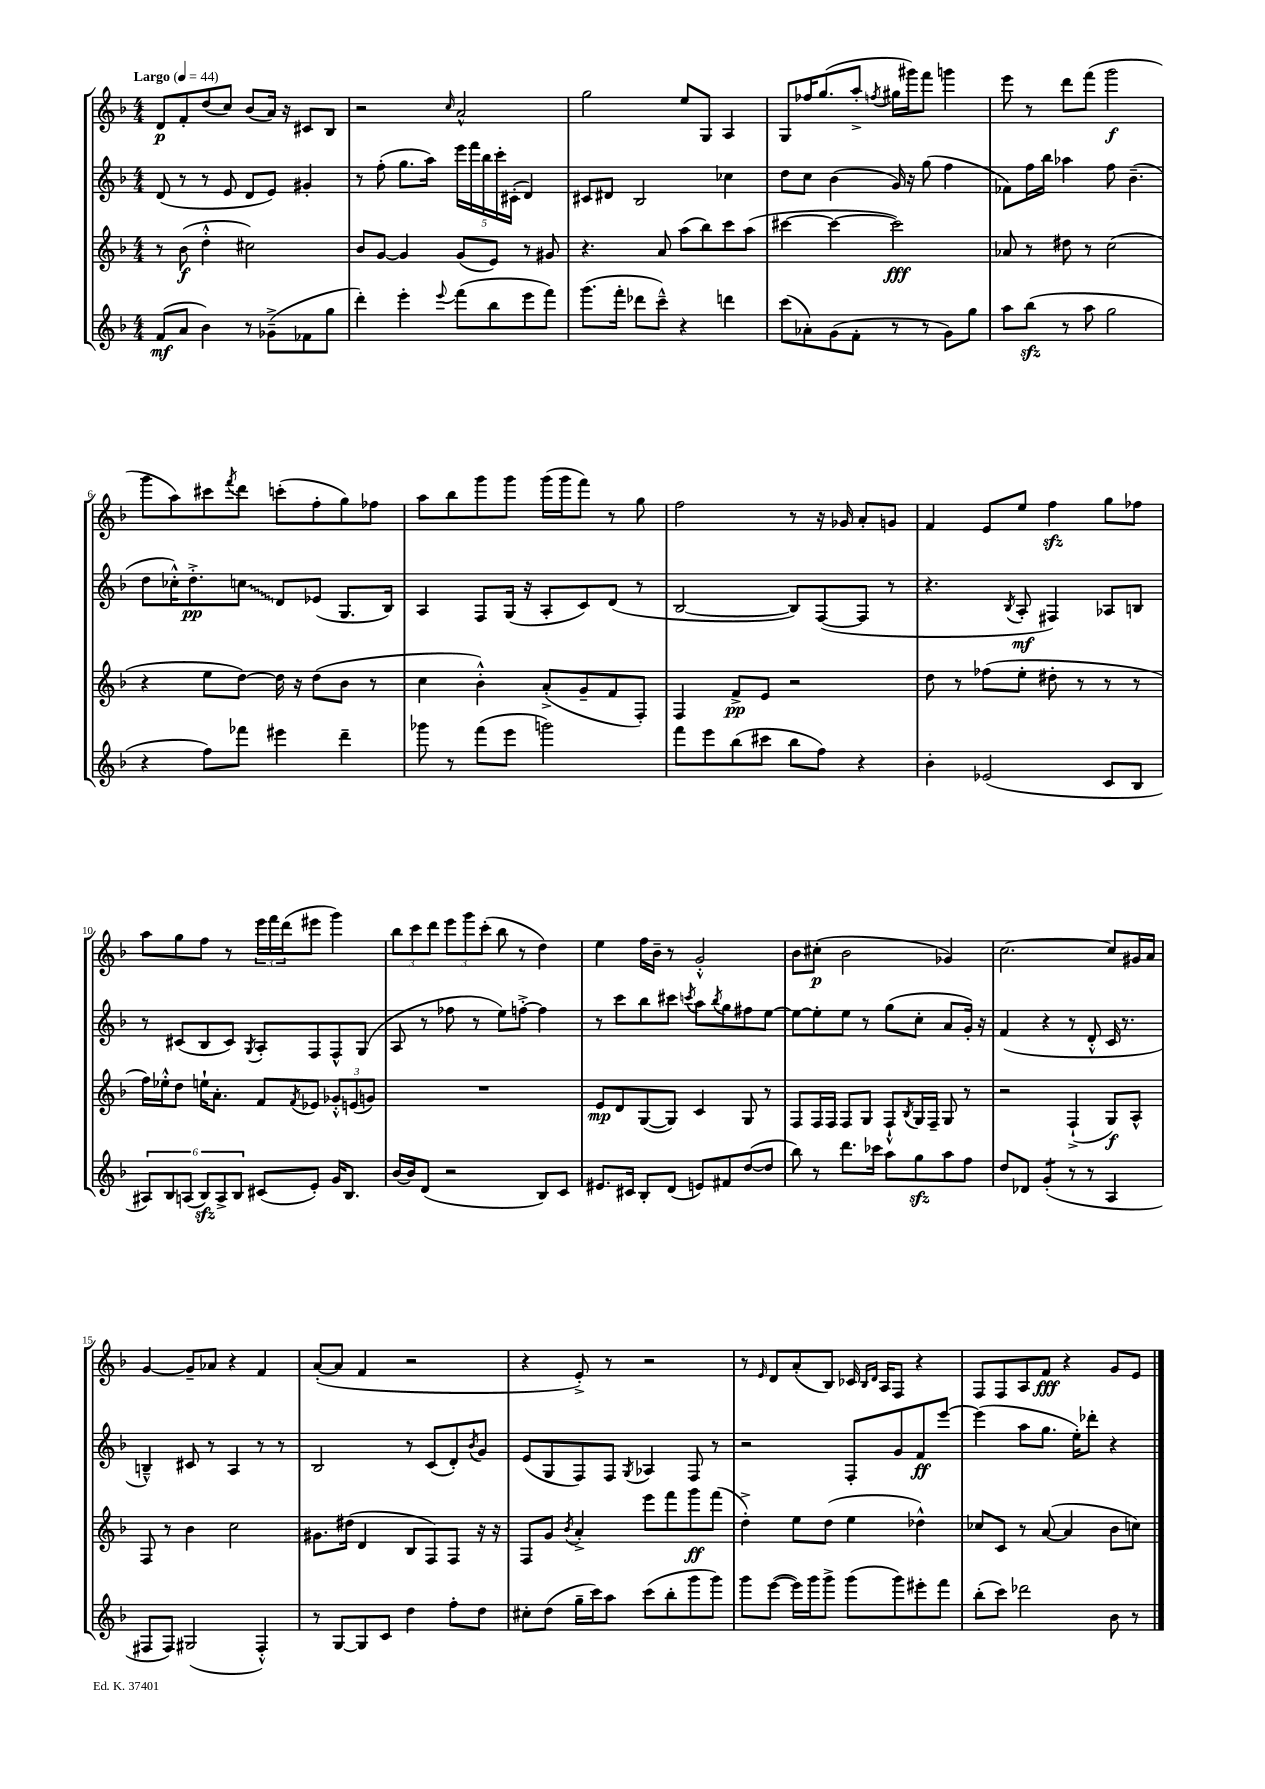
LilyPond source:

<<
\new StaffGroup <<
\new Staff = "s0" {
    \clef treble \key f \major \numericTimeSignature \time 4/4 \tempo "Largo" 4 = 44
    d'8\p f'8-. d''8( c''8) bes'8( a'16) r16 cis'8 bes8 |
    r2 \grace { c''16 } a'2-^ |
    g''2 e''8 g8 a4 |
    g8 fes''16 g''8.( a''8-.-> \acciaccatura { f''8 } gis''16 gis'''16) f'''8 g'''4 |
    e'''8 r8 d'''8 f'''8( g'''2\f |
    g'''8 a''8) cis'''8 \acciaccatura { f'''8 } d'''8 c'''8-.( f''8-. g''8) fes''8 |
    a''8 bes''8 g'''8 g'''8 g'''16( g'''16 f'''8) r8 g''8 |
    f''2 r8 r16 ges'16 a'8-. g'8 |
    f'4 e'8 e''8 f''4\sfz g''8 fes''8 |
    a''8 g''8 f''8 r8 \tuplet 3/2 { e'''16 f'''16 d'''16( } eis'''8 g'''4) |
    \tuplet 3/2 { bes''8 c'''8 d'''8 } \tuplet 3/2 { e'''8 g'''8 c'''8-.( } bes''8 r8 d''4) |
    e''4 f''16 bes'16-- r8 g'2-.-^ |
    bes'8 cis''8-.\p( bes'2 ges'4) |
    c''2.~ c''8 gis'16 a'16 |
    g'4~ g'8-- aes'8 r4 f'4 |
    a'8~-.( a'8 f'4 r2 |
    r4 e'8-.->) r8 r2 |
    r8 \grace { e'16 } d'8 a'8-.( bes8) ces'16 \grace { bes16 d'16 } a16 f8 r4 |
    f8 f8 a8 f'8\fff r4 g'8 e'8 \bar "|." |
}
\new Staff = "s1" {
    \clef treble \key f \major \numericTimeSignature \time 4/4
    d'8( r8 r8 e'8 d'8 e'8) gis'4-. |
    r8 f''8-.( g''8. a''16) \tuplet 5/4 { e'''16 f'''16 bes''16 c'''16-. cis'16-.( } d'4) |
    cis'8 dis'8 bes2 ces''4 |
    d''8 c''8 bes'4( g'16) r16 g''8( f''4 |
    fes'8) f''16 bes''16 aes''4 f''8 bes'4.--( |
    d''8 ces''16-.-^) d''8.-.->\pp \once \override Glissando.style = #'zigzag c''8\glissando d'8 ees'8( g8. bes16) |
    a4 f8 g16( r16 a8-. c'8) d'8( r8 |
    bes2~ bes8) f8~( f8 r8 |
    r4. \acciaccatura { bes8 } a8-.\mf fis4) aes8 b8 |
    r8 cis'8( bes8 cis'8) \acciaccatura { g8 } a8-. f8 f8-^ g8( |
    a8 r8 fes''8 r8 e''8) f''8~-.-> f''4 |
    r8 c'''8 bes''8 cis'''8 \acciaccatura { c'''8 } a''8 \acciaccatura { bes''8 } g''8 fis''8 e''8~ |
    e''8~ e''8-. e''8 r8 g''8( c''8-. a'8 g'16-.) r16 |
    f'4( r4 r8 d'8-.-^ c'16 r8. |
    b4---^) cis'8 r8 a4 r8 r8 |
    bes2 r8 c'8( d'8-.) \acciaccatura { bes'8 } g'8 |
    e'8( g8 f8) f8 \acciaccatura { g8 } aes4 f8 r8 |
    r2 f8-. g'8 f'8\ff e'''8~ |
    e'''4( a''8 g''8. e''16-.) des'''8-. r4 \bar "|." |
}
\new Staff = "s2" {
    \clef treble \key f \major \numericTimeSignature \time 4/4
    r8 bes'8\f( d''4-.-^ cis''2) |
    bes'8 g'8~ g'4 g'8( e'8) r8 gis'8 |
    r4. a'8 a''8( bes''8) c'''8 a''8( |
    cis'''4~ cis'''4~ cis'''2\fff) |
    aes'8 r8 dis''8 r8 c''2( |
    r4 e''8 d''8~) d''16 r16 d''8( bes'8 r8 |
    c''4 bes'4-.-^) a'8-.->( g'8-- f'8 f8-.) |
    f4 f'8->\pp e'8 r2 |
    d''8 r8 fes''8( e''8-. dis''8-. r8 r8 r8 |
    f''16) ees''16-.-^ d''8 e''16-! a'8.-. f'8 \acciaccatura { f'8 } ees'8 \tuplet 3/2 { ges'8-.-^ e'8( g'8) } |
    R1 |
    e'8\mp d'8 g8~( g8) c'4 g8 r8 |
    f8 f16 f16 f8 g8 f8-!-^ \acciaccatura { bes8 } g16 f16-- g8 r8 |
    r2 f4-!->( g8\f) a8-^ |
    f8 r8 bes'4 c''2 |
    gis'8. dis''16( d'4 bes8 f8) f8 r16 r16 |
    f8 g'8 \acciaccatura { bes'8 } a'4-.-> e'''8 f'''8 g'''8\ff f'''8( |
    d''4-.->) e''8 d''8( e''4 des''4-^) |
    ces''8 c'8 r8 a'8~( a'4 bes'8 c''8) \bar "|." |
}
\new Staff = "s3" {
    \clef treble \key f \major \numericTimeSignature \time 4/4
    f'8\mf( a'8 bes'4) r8 ges'8--->( fes'8 g''8 |
    d'''4-.) e'''4-. \appoggiatura { e'''8 } f'''8( bes''8 e'''8 f'''8) |
    g'''8.( f'''16-. des'''8 c'''8---^) r4 d'''4 |
    c'''8( aes'8-.) g'8( f'8-. r8 r8 g'8) g''8 |
    a''8 bes''8\sfz( r8 a''8 g''2 |
    r4 f''8) fes'''8 eis'''4 d'''4-- |
    ges'''8 r8 f'''8( e'''8 g'''2) |
    f'''8 e'''8 bes''8( cis'''8 bes''8 f''8) r4 |
    bes'4-. ees'2( c'8 bes8 |
    \tuplet 6/4 { ais8) bes8 a8( bes8\sfz) a8-> bes8 } cis'8( e'8-.) g'16 bes8. |
    bes'16~ bes'16 d'8( r2 bes8) c'8 |
    eis'8. cis'16 bes8-. d'8( e'8) fis'8 d''8~( d''8 |
    bes''8) r8 d'''8. ces'''16 a''8 g''8\sfz a''8 f''8 |
    d''8 des'8 g'4:8-.( r8 r8 a4 |
    fis8 fis8) gis2( fis4-.-^) |
    r8 g8~ g8 c'8 d''4 f''8-. d''8 |
    cis''8-. d''8( g''16-- c'''16) a''8 c'''8( bes''8-. g'''8 g'''8) |
    g'''8 e'''8~( e'''16) g'''16 g'''8-> g'''8( g'''8) eis'''8-. f'''8 |
    bes''8-.( c'''8) des'''2 bes'8 r8 \bar "|." |
}
>>
>>
